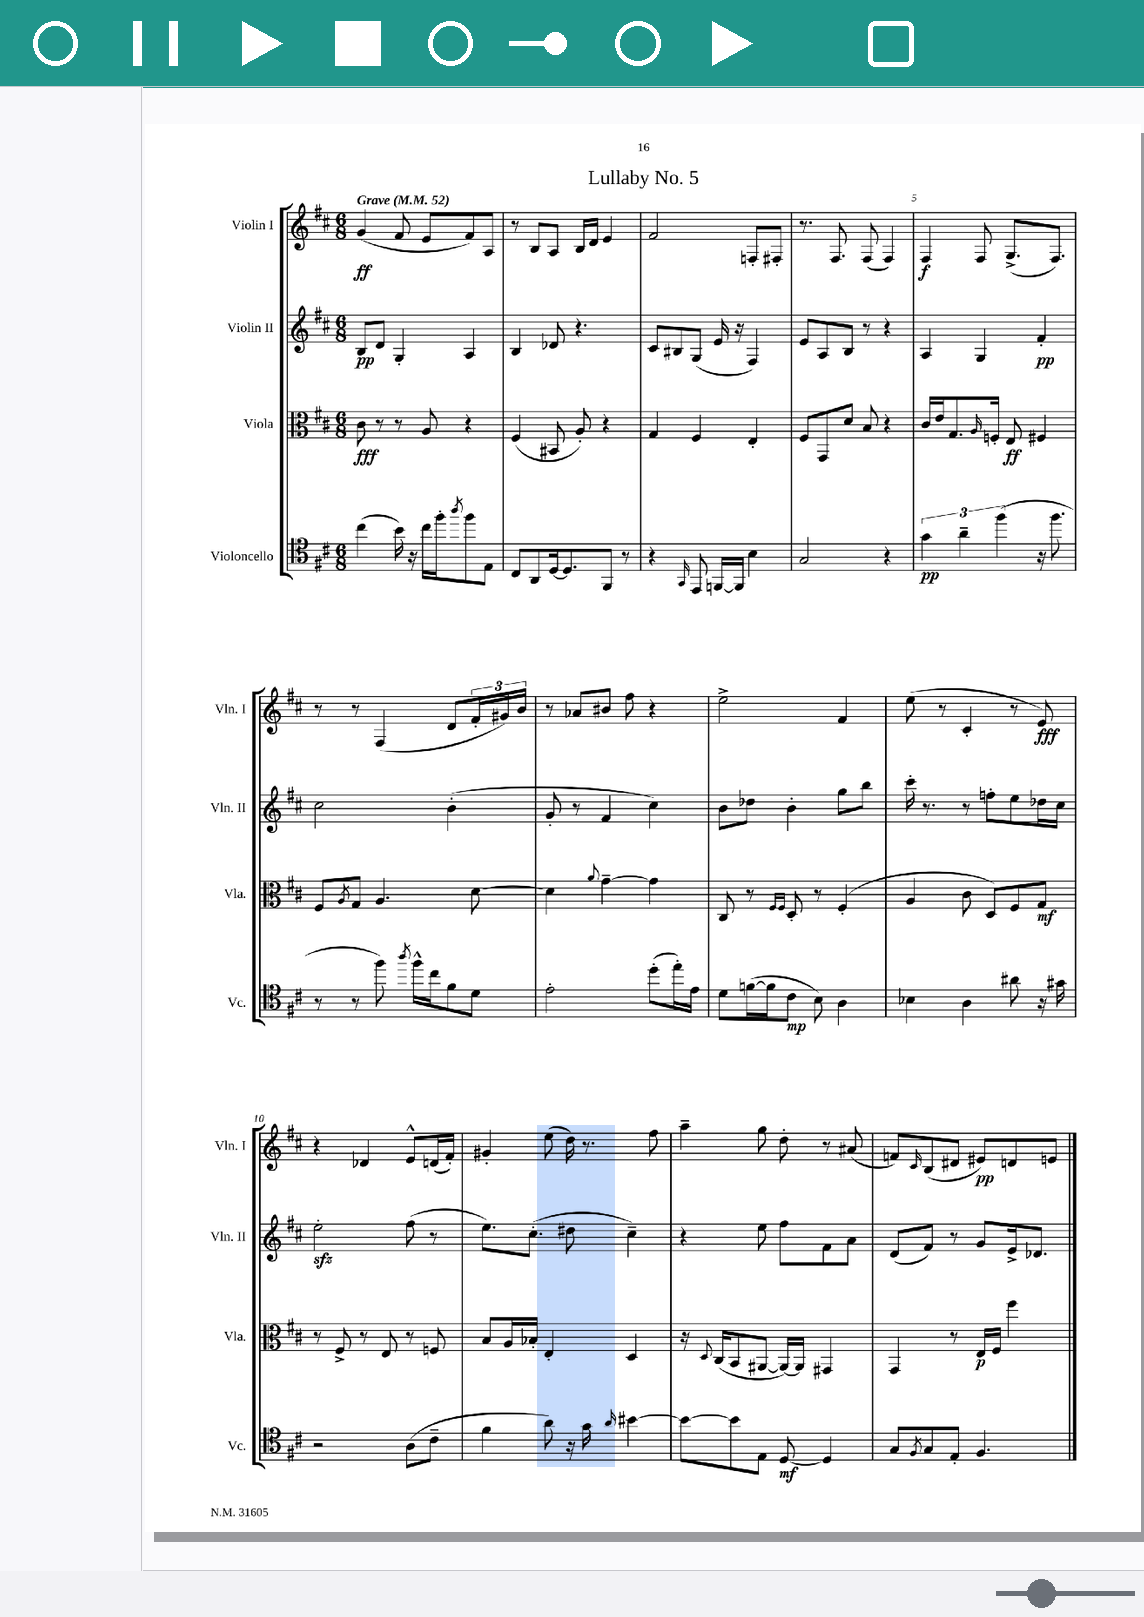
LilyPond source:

\header { title = "Lullaby No. 5" }
<<
\new StaffGroup <<
\new Staff = "s0" \with { instrumentName = "Violin I" shortInstrumentName = "Vln. I" } {
    \clef treble \key d \major \numericTimeSignature \time 6/8 \tempo "Grave" 4 = 52
    g'4\ff( fis'8 e'8 fis'8) a8 |
    r8 b8 a8 b16 d'16 e'4 |
    fis'2 f8-. fis8-. |
    r8. fis8. fis8( fis4) |
    fis4\f fis8 g8.->( fis8.) |
    r8 r8 fis4( d'8 \tuplet 3/2 { fis'16-. gis'16) b'16 } |
    r8 aes'8 bis'8 fis''8 r4 |
    e''2-> fis'4 |
    e''8( r8 cis'4-. r8 e'8\fff) |
    r4 des'4 e'8-^ d'16( fis'16-.) |
    gis'4-. e''8( d''16) r8. fis''8 |
    a''4-- g''8 d''8-. r8 ais'8( |
    f'8) \grace { cis'16 } b8( dis'8 eis'8\pp) d'8 e'8 \bar "|." |
}
\new Staff = "s1" \with { instrumentName = "Violin II" shortInstrumentName = "Vln. II" } {
    \clef treble \key d \major \numericTimeSignature \time 6/8
    b8\pp d'8 g4-. a4 |
    b4 des'8 r4. |
    cis'8 bis8 g8( e'16 r16 fis4) |
    e'8 a8 b8 r8 r4 |
    a4 g4 fis'4-.\pp |
    cis''2 b'4-.( |
    g'8-. r8 fis'4 cis''4) |
    b'8 des''8 b'4-. g''8 b''8 |
    cis'''16-. r8. r8 f''8-. e''8 des''16 cis''16 |
    e''2-.\sfz fis''8( r8 |
    e''8.) cis''8.-.( dis''8 cis''4--) |
    r4 e''8 fis''8 fis'8 a'8 |
    d'8( fis'8) r8 g'8 e'16-> des'8. \bar "|." |
}
\new Staff = "s2" \with { instrumentName = "Viola" shortInstrumentName = "Vla." } {
    \clef alto \key d \major \numericTimeSignature \time 6/8
    cis'8\fff r8 r8 a8 r4 |
    fis4( bis,8 a8-.) r4 |
    g4 fis4 e4-. |
    fis8 g,8 d'8 b8 r4 |
    cis'16 e'16 g8. \grace { a16 } f16-. e8\ff fis4 |
    fis8 \acciaccatura { a8 } g8 a4. d'8~ |
    d'4 \appoggiatura { a'8 } g'4~-- g'4 |
    cis8 r8 \grace { fis16 fis16 } d8-. r8 fis4-.( |
    a4 cis'8 d8) fis8 g8\mf |
    r8 fis8-> r8 e8 r8 f8 |
    b8 a16 bes16-. e4-. d4 |
    r16 \appoggiatura { d8 } cis16( b,8 ais,8~ ais,16~) ais,16 gis,4 |
    g,4 r8 e16\p fis16 fis''4 \bar "|." |
}
\new Staff = "s3" \with { instrumentName = "Violoncello" shortInstrumentName = "Vc." } {
    \clef tenor \key d \major \numericTimeSignature \time 6/8
    cis''4( b'16) r16 cis''16 fis''16-. \acciaccatura { a''8 } fis''8 e8 |
    cis8 a,8 d16~ d8. fis,8 r8 |
    r4 \grace { g,16 } e,8 f,16~ f,16 b4 |
    g2 r4 |
    \tuplet 3/2 { g'4\pp a'4-- fis''4( } r16 fis''8. |
    r8 r8 fis''8) \acciaccatura { a''8 } fis''16-^ cis''16 fis'8 d'8 |
    e'2-. d''8-.( e''16-.) e'16 |
    d'8 f'16~( f'16 cis'8\mp b8) a4 |
    bes4 a4 ais'8 r16 gis'16 |
    r2 a8( cis'8-- |
    fis'4 a'8) r16 g'16 \grace { a'16 } bis'4~ |
    bis'8~ bis'8 e8 d8~\mf d4 |
    g8 \acciaccatura { fis8 } g8 e8-. fis4. \bar "|." |
}
>>
>>
\layout { \context { \Score \override BarNumber.break-visibility = ##(#f #t #t) barNumberVisibility = #(every-nth-bar-number-visible 5) } }
